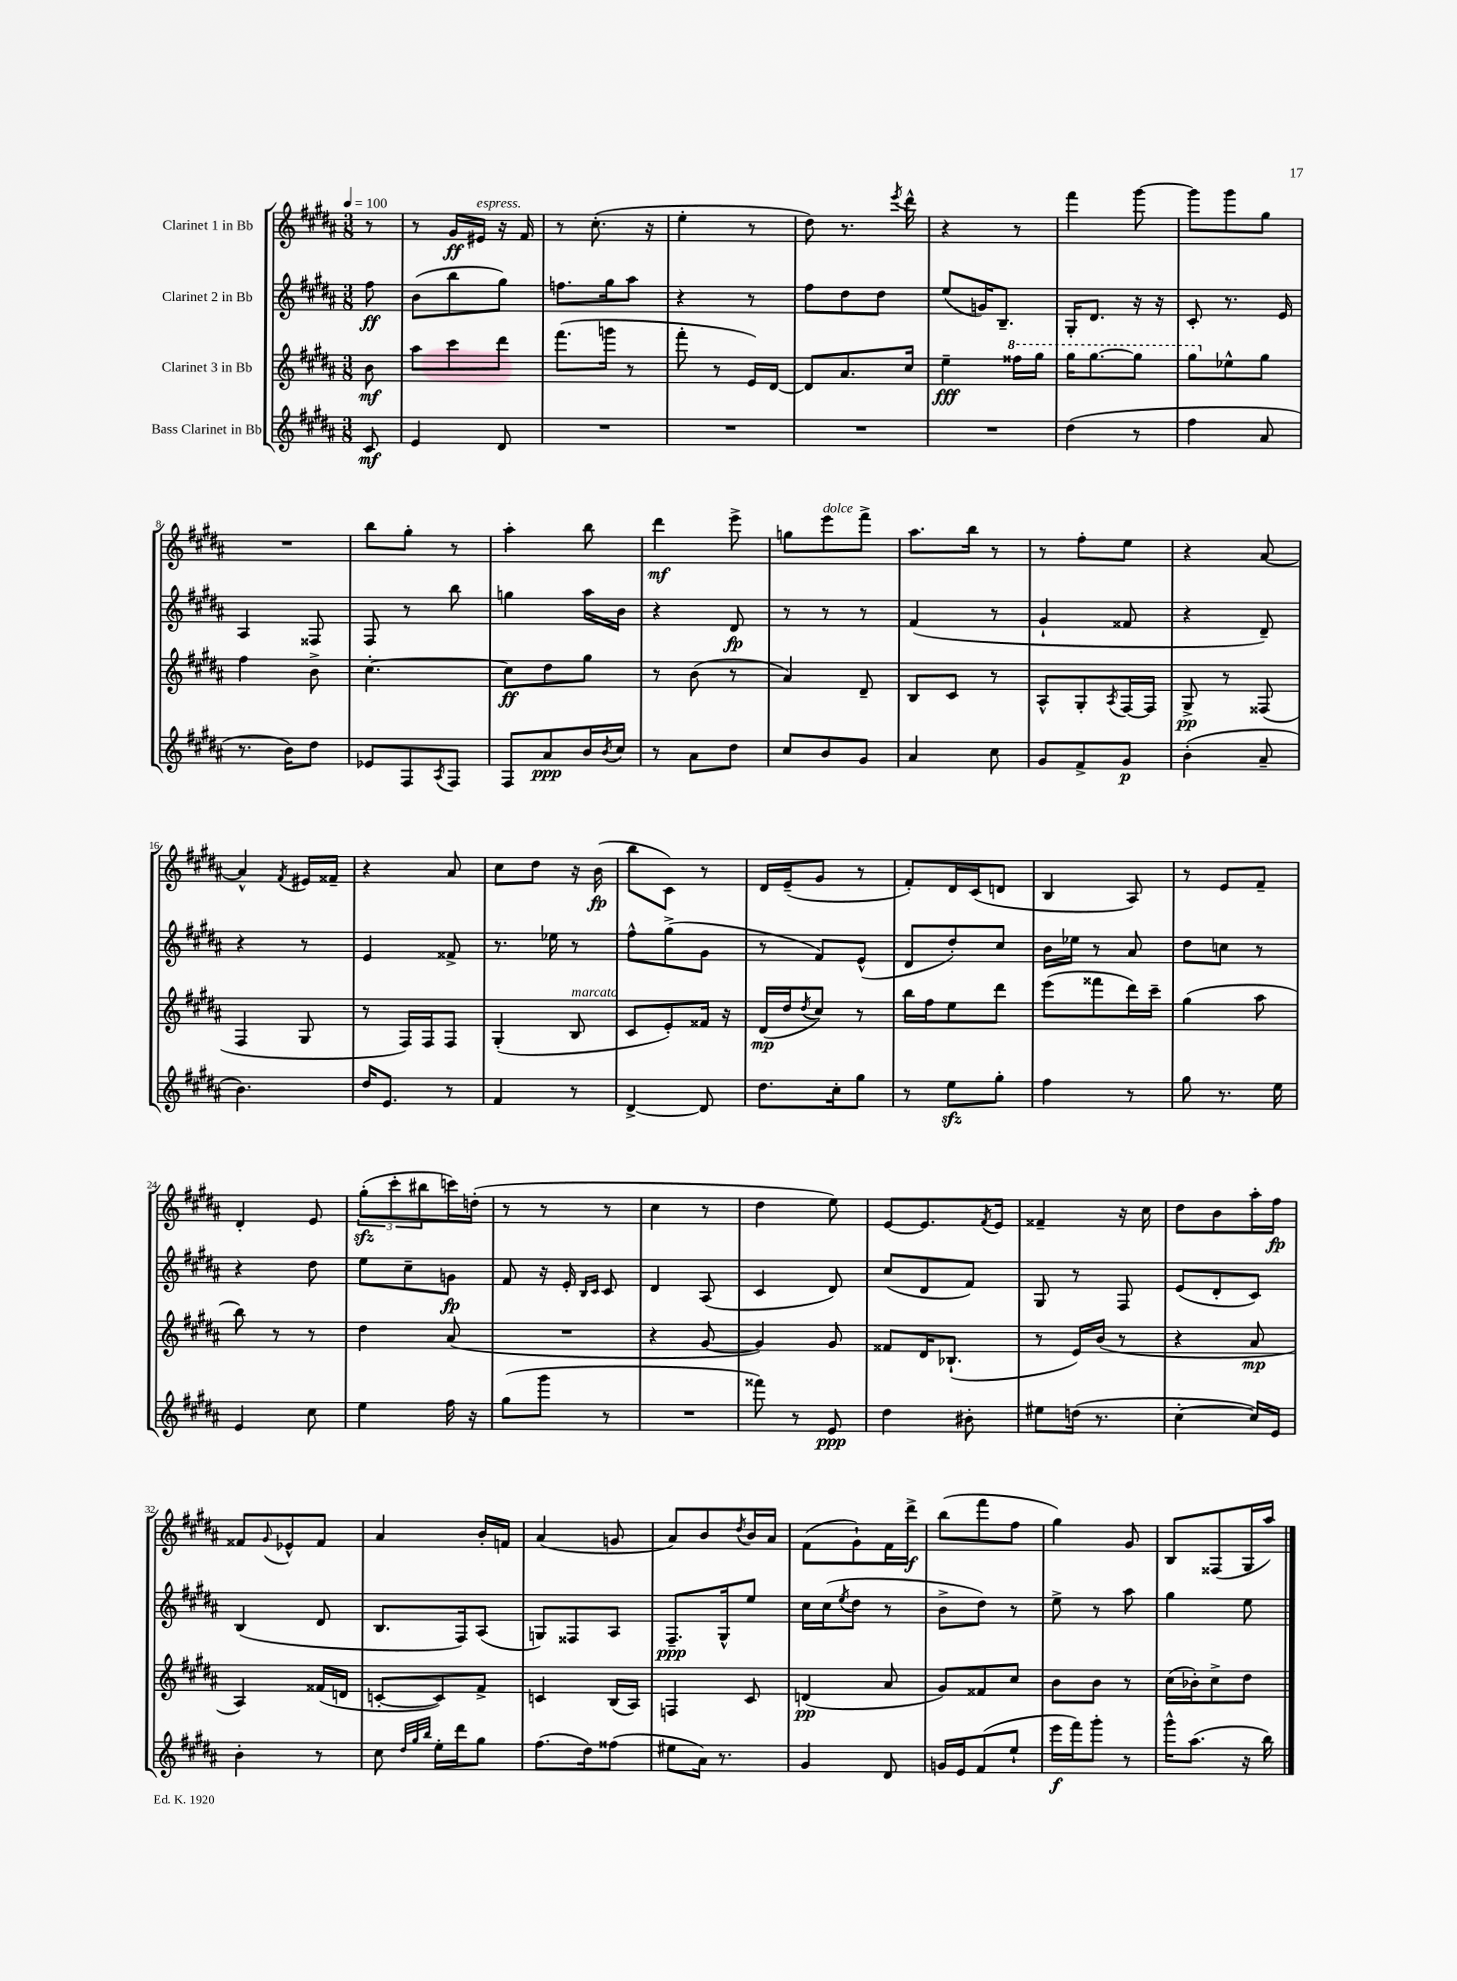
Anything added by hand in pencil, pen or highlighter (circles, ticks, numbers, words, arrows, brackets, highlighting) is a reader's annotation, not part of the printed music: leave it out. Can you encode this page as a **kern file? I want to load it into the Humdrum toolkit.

**kern	**dynam	**kern	**dynam	**kern	**dynam	**kern	**dynam
*part4	*part4	*part3	*part3	*part2	*part2	*part1	*part1
*staff4	*staff4	*staff3	*staff3	*staff2	*staff2	*staff1	*staff1
*I"Bass Clarinet in Bb	*	*I"Clarinet 3 in Bb	*	*I"Clarinet 2 in Bb	*	*I"Clarinet 1 in Bb	*
*clefG2	*	*clefG2	*	*clefG2	*	*clefG2	*
*k[f#c#g#d#a#]	*	*k[f#c#g#d#a#]	*	*k[f#c#g#d#a#]	*	*k[f#c#g#d#a#]	*
*M3/8	*	*M3/8	*	*M3/8	*	*M3/8	*
*MM100	*	*MM100	*	*MM100	*	*MM100	*
=	=	=	=	=	=	=	=
8c#/	mf	8b\	mf	8ff#\	ff	8r	.
=1	=1	=1	=1	=1	=1	=1	=1
4e/	.	8aa#\L	.	(8b\L	.	8r	.
.	.	8ccc#\	.	8bb\	.	16g#/LL	ff
!	!	!	!	!	!	!LO:TX:a:i:t=espress.	!
.	.	.	.	.	.	16e#X/JJ	.
8d#/	.	8ddd#\J	.	8gg#\J)	.	16r	.
.	.	.	.	.	.	16f#/	.
=2	=2	=2	=2	=2	=2	=2	=2
4.r	.	(8.fff#\L	.	8.ffn\L	.	8r	.
.	.	.	.	.	.	(8.cc#'\	.
.	.	16gggn\Jk	.	16gg#\k	.	.	.
.	.	8r	.	8aa#\J	.	.	.
.	.	.	.	.	.	16r	.
=3	=3	=3	=3	=3	=3	=3	=3
4.r	.	8fff#'\	.	4r	.	4ee'\	.
.	.	8r	.	.	.	.	.
.	.	16e/LL)	.	8r	.	8r	.
.	.	[16d#/JJ	.	.	.	.	.
=4	=4	=4	=4	=4	=4	=4	=4
4.r	.	8d#/L]	.	8ff#\L	.	8dd#\)	.
.	.	8.a#/	.	8dd#\	.	8.r	.
.	.	.	.	8dd#\J	.	.	.
.	.	.	.	.	.	8qeee/	.
.	.	16cc#/Jk	.	.	.	16ddd#^^\	.
=5	=5	=5	=5	=5	=5	=5	=5
4.r	.	4ee~\	fff	(8ee/L	.	4r	.
.	.	.	.	16gn/K)	.	.	.
.	.	.	.	8.B~/J	.	.	.
*	*	*8va	*	*	*	*	*
.	.	16fff##X\LL	.	.	.	8r	.
.	.	16ggg#\JJ	.	.	.	.	.
=6	=6	=6	=6	=6	=6	=6	=6
(4dd#\	.	16ggg#\KL	.	16G#'/KL	.	4fff#\	.
.	.	[8.ggg#\	.	8.d#/J	.	.	.
8r	.	8ggg#\J]	.	16r	.	[8ggg#\	.
.	.	.	.	16r	.	.	.
=7	=7	=7	=7	=7	=7	=7	=7
4ff#\	.	8ggg#\L	.	8c#'/	.	8ggg#\L]	.
*	*	*X8va	*	*	*	*	*
.	.	8ee-X^^\	.	8.r	.	8ggg#\	.
8a#/	.	8gg#\J	.	.	.	8gg#\J	.
.	.	.	.	16e/	.	.	.
!!LO:LB:g=z
=8	=8	=8	=8	=8	=8	=8	=8
8.r	.	4ff#\	.	4A#/	.	4.r	.
16b\KL)	.	.	.	.	.	.	.
8dd#\J	.	8b^\	.	8F##X/	.	.	.
=9	=9	=9	=9	=9	=9	=9	=9
8e-X/L	.	[4.cc#'\	.	8F#/	.	8bb\L	.
8F#/	.	.	.	8r	.	8gg#'\J	.
8qA#/	.	.	.	.	.	.	.
8F#/J	.	.	.	8bb\	.	8r	.
=10	=10	=10	=10	=10	=10	=10	=10
8F#/L	.	8cc#\L]	ff	4ggn\	.	4aa#'\	.
8a#/	ppp	8dd#\	.	.	.	.	.
16b/L	.	8gg#\J	.	16aa#\LL	.	8bb\	.
8qb/	.	.	.	.	.	.	.
16cc#/JJ	.	.	.	16b\JJ	.	.	.
=11	=11	=11	=11	=11	=11	=11	=11
8r	.	8r	.	4r	.	4ddd#\	mf
8a#\L	.	(8b\	.	.	.	.	.
8dd#\J	.	8r	.	8d#/	fp	8eee^\	.
=12	=12	=12	=12	=12	=12	=12	=12
8cc#/L	.	4a#/)	.	8r	.	8ggn\L	.
!	!	!	!	!	!	!LO:TX:a:i:t=dolce	!
8b/	.	.	.	8r	.	8eee\	.
8g#/J	.	8d#~/	.	8r	.	8fff#^\J	.
=13	=13	=13	=13	=13	=13	=13	=13
4a#/	.	8B/L	.	(4f#/	.	8.aa#\L	.
.	.	8c#/J	.	.	.	.	.
.	.	.	.	.	.	16bb\Jk	.
8cc#\	.	8r	.	8r	.	8r	.
=14	=14	=14	=14	=14	=14	=14	=14
8g#/L	.	8A#^^/L	.	4g#`/	.	8r	.
8f#^/	.	8G#'/	.	.	.	8ff#'\L	.
.	.	8qA#/	.	.	.	.	.
8g#/J	p	[16F#/L	.	8f##X/	.	8ee\J	.
.	.	16F#/JJ]	.	.	.	.	.
=15	=15	=15	=15	=15	=15	=15	=15
(4b'\	.	8G#^/	pp	4r	.	4r	.
.	.	8r	.	.	.	.	.
8a#~/	.	(8F##X/	.	8d#~/)	.	[8a#/	.
!!LO:LB:g=z
=16	=16	=16	=16	=16	=16	=16	=16
4.b\)	.	4F#/	.	4r	.	4a#^^/]	.
.	.	.	.	.	.	8qf#/	.
.	.	8G#/	.	8r	.	16e#X/LL	.
.	.	.	.	.	.	16f##X~/JJ	.
=17	=17	=17	=17	=17	=17	=17	=17
16dd#/KL	.	8r	.	4e/	.	4r	.
8.e/J	.	.	.	.	.	.	.
.	.	16F#/LL)	.	.	.	.	.
.	.	16F#/J	.	.	.	.	.
8r	.	8F#/J	.	8f##X^/	.	8a#/	.
=18	=18	=18	=18	=18	=18	=18	=18
4f#/	.	(4G#'/	.	8.r	.	8cc#\L	.
.	.	.	.	.	.	8dd#\J	.
.	.	.	.	16ee-X\	.	.	.
!	!	!LO:TX:a:i:t=marcato	!	!	!	!	!
8r	.	8B/	.	8r	.	16r	.
.	.	.	.	.	.	(16b\	fp
=19	=19	=19	=19	=19	=19	=19	=19
[4d#^/	.	8c#/L	.	8ff#^^\L	.	8bb\L	.
.	.	8e'/)	.	(8gg#^\	.	8c#\J)	.
8d#/]	.	16f##X/Jk	.	8g#\J	.	8r	.
.	.	16r	.	.	.	.	.
=20	=20	=20	=20	=20	=20	=20	=20
8.dd#\L	.	(16d#/LL	mp	8r	.	16d#/LL	.
.	.	16dd#/J	.	.	.	(16e~/J	.
.	.	8qdd#/	.	.	.	.	.
.	.	8cc#/J)	.	8f#/L)	.	8g#/J	.
16cc#'\k	.	.	.	.	.	.	.
8gg#\J	.	8r	.	(8e^^/J	.	8r	.
=21	=21	=21	=21	=21	=21	=21	=21
8r	.	16bb\LL	.	8d#/L	.	8f#'/L)	.
.	.	16ff#\J	.	.	.	.	.
8eezz\L	.	8ee\	.	8dd#'/)	.	16d#/L	.
.	.	.	.	.	.	(16c#/J	.
8gg#'\J	.	8ddd#\J	.	8cc#/J	.	8dn/J	.
=22	=22	=22	=22	=22	=22	=22	=22
4ff#\	.	(8eee\L	.	16b\LL	.	4B/	.
.	.	.	.	16ee-X\JJ	.	.	.
.	.	8fff##X\	.	8r	.	.	.
8r	.	16ddd#\L)	.	8a#/	.	8A#/)	.
.	.	16ccc#~\JJ	.	.	.	.	.
=23	=23	=23	=23	=23	=23	=23	=23
8gg#\	.	(4gg#\	.	8dd#\L	.	8r	.
8.r	.	.	.	8ccn\J	.	8e/L	.
.	.	8aa#\	.	8r	.	8f#~/J	.
16ee\	.	.	.	.	.	.	.
!!LO:LB:g=z
=24	=24	=24	=24	=24	=24	=24	=24
4e/	.	8bb\)	.	4r	.	4d#'/	.
.	.	8r	.	.	.	.	.
8cc#\	.	8r	.	8dd#\	.	8e/	.
=25	=25	=25	=25	=25	=25	=25	=25
4ee\	.	4dd#\	.	8ee\L	.	(12gg#zz'\L	.
.	.	.	.	.	.	12ccc#'\	.
.	.	.	.	8cc#~\	.	.	.
.	.	.	.	.	.	12bb#X\	.
16ff#\	.	(8a#/	.	8gn\J	fp	16cccn\L)	.
16r	.	.	.	.	.	(16ddn'\JJ	.
=26	=26	=26	=26	=26	=26	=26	=26
(8gg#\L	.	4.r	.	8f#/	.	8r	.
8ggg#\J	.	.	.	16r	.	8r	.
.	.	.	.	16e'/	.	.	.
.	.	.	.	16qqB/LL	.	.	.
.	.	.	.	16qqc#/JJ	.	.	.
8r	.	.	.	8c#/	.	8r	.
=27	=27	=27	=27	=27	=27	=27	=27
4.r	.	4r	.	4d#/	.	4cc#\	.
.	.	[8g#/	.	(8A#/	.	8r	.
=28	=28	=28	=28	=28	=28	=28	=28
8fff##X\)	.	4g#/])	.	4c#/	.	4dd#\	.
8r	.	.	.	.	.	.	.
8e/	ppp	8g#/	.	8d#/)	.	8ee\)	.
=29	=29	=29	=29	=29	=29	=29	=29
4dd#\	.	8f##X/L	.	(8cc#/L	.	[8e/L	.
.	.	16d#/K	.	8d#/	.	8.e/]	.
.	.	(8.B-X`/J	.	.	.	.	.
8b#X'\	.	.	.	8f#/J)	.	.	.
.	.	.	.	.	.	8qf#/	.
.	.	.	.	.	.	16e/Jk	.
=30	=30	=30	=30	=30	=30	=30	=30
8ee#X\L	.	8r	.	8G#/	.	4f##X~/	.
(16ddn\Jk	.	16e/LL)	.	8r	.	.	.
8.r	.	(16b/JJ	.	.	.	.	.
.	.	8r	.	8F#/	.	16r	.
.	.	.	.	.	.	16cc#\	.
=31	=31	=31	=31	=31	=31	=31	=31
[4cc#'\	.	4r	.	(8e/L	.	8dd#\L	.
.	.	.	.	8d#'/	.	8b\	.
16cc#/LL])	.	8a#/	mp	8c#/J)	.	16aa#'\L	.
16e/JJ	.	.	.	.	.	16ff#\JJ	fp
!!LO:LB:g=z
=32	=32	=32	=32	=32	=32	=32	=32
4b'\	.	4A#/)	.	(4B/	.	8f##X/L	.
.	.	.	.	.	.	8qqg#/	.
.	.	.	.	.	.	8e-X^^/	.
8r	.	(16f##X/LL	.	8d#/	.	8f##/J	.
.	.	16dn/JJ	.	.	.	.	.
=33	=33	=33	=33	=33	=33	=33	=33
8cc#\	.	[8cn'/L	.	8.B/L	.	4a#/	.
32qqdd#/LLL	.	.	.	.	.	.	.
32qqgg#/	.	.	.	.	.	.	.
32qqbb/JJJ	.	.	.	.	.	.	.
16ee'\LL	.	8c/])	.	.	.	.	.
16ddd#\J	.	.	.	16F#/k)	.	.	.
8gg#\J	.	8f#^/J	.	(8A#/J	.	16b'/LL	.
.	.	.	.	.	.	16fn/JJ	.
=34	=34	=34	=34	=34	=34	=34	=34
(8.ff#\L	.	4cn/	.	8Gn/L)	.	(4a#/	.
.	.	.	.	8F##X/	.	.	.
16dd#\k)	.	.	.	.	.	.	.
(8ff##X\J	.	(16B/LL	.	8A#/J	.	8gn/	.
.	.	16A#/JJ)	.	.	.	.	.
=35	=35	=35	=35	=35	=35	=35	=35
8ee#X\L	.	4Fn/	.	8.F#~/L	ppp	8a#/L)	.
16a#\Jk)	.	.	.	.	.	8b/	.
8.r	.	.	.	16G#^^/k	.	.	.
.	.	.	.	.	.	8qdd#/	.
.	.	8c#/	.	8ee/J	.	16b/L	.
.	.	.	.	.	.	16a#/JJ	.
=36	=36	=36	=36	=36	=36	=36	=36
4g#/	.	(4dn/	pp	16cc#\LL	.	(8f#\L	.
.	.	.	.	(16cc#\J	.	.	.
.	.	.	.	8qee/	.	.	.
.	.	.	.	8dd#\J	.	8g#`\)	.
8d#/	.	8a#/	.	8r	.	16f#\L	.
.	.	.	.	.	.	16ddd#^\JJ	f
=37	=37	=37	=37	=37	=37	=37	=37
16gn/LL	.	8g#/L)	.	8b^\L	.	(8bb\L	.
16e/J	.	.	.	.	.	.	.
(8f#/	.	8f##X/	.	8dd#\J)	.	8fff#\	.
8ee`/J	.	8cc#/J	.	8r	.	8ff#\J	.
=38	=38	=38	=38	=38	=38	=38	=38
16eee\LL	f	8b\L	.	8ee^\	.	4gg#\)	.
16fff#\J)	.	.	.	.	.	.	.
8ggg#'\J	.	8b\J	.	8r	.	.	.
8r	.	8r	.	8aa#\	.	8g#/	.
=39	=39	=39	=39	=39	=39	=39	=39
16ggg#^^\KL	.	(16cc#\LL	.	4gg#\	.	8B/L	.
(8.aa#\J	.	16b-X'\J)	.	.	.	.	.
.	.	8cc#^\	.	.	.	(8F##X/	.
16r	.	8dd#\J	.	8ee\	.	16G#/L	.
16bb\)	.	.	.	.	.	16aa#/JJ)	.
==	==	==	==	==	==	==	==
*-	*-	*-	*-	*-	*-	*-	*-
